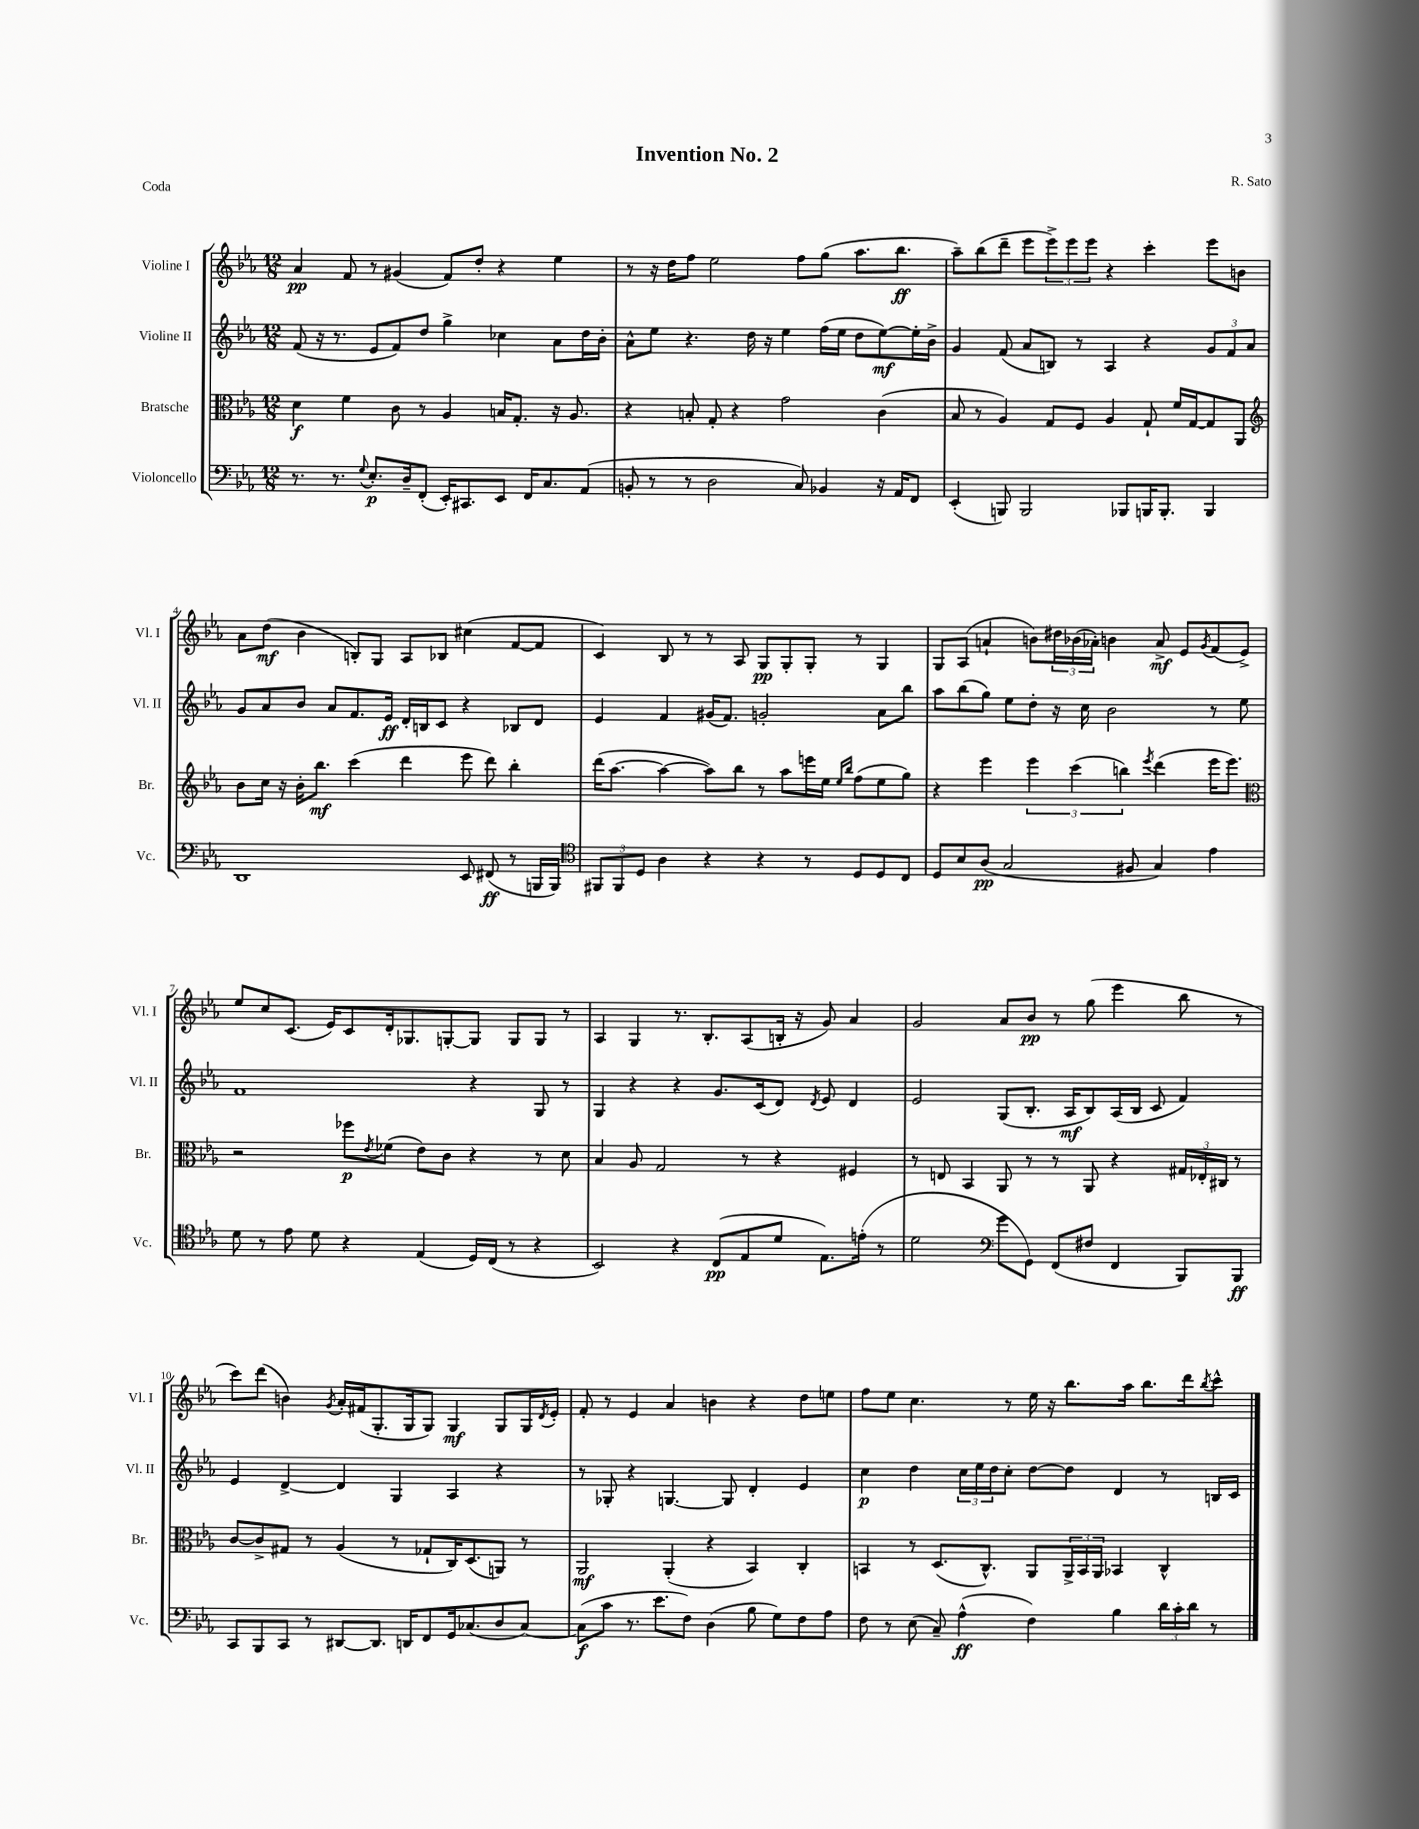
\header { title = "Invention No. 2" composer = "R. Sato" piece = "Coda" }
<<
\new StaffGroup <<
\new Staff = "s0" \with { instrumentName = "Violine I" shortInstrumentName = "Vl. I" } {
    \clef treble \key ees \major \numericTimeSignature \time 12/8
    aes'4\pp f'8 r8 gis'4( f'8) d''8-. r4 ees''4 |
    r8 r16 d''16 f''8 ees''2 f''8 g''8( aes''8. bes''8.\ff |
    aes''8--) bes''8( d'''8-- ees'''8 \tuplet 3/2 { ees'''8->) ees'''8 ees'''8 } r4 c'''4-. ees'''8 b'8 |
    aes'8 d''8\mf( bes'4 b8-.) g8 aes8 bes8 cis''4( f'8~ f'8 |
    c'4) bes8 r8 r8 aes8 g8\pp g8-. g8-. r8 g4 |
    g8 aes8( a'4-! b'8) \tuplet 3/2 { dis''16 bes'16( aes'16-.) } b'4 aes'8->\mf ees'8 \acciaccatura { g'8 } f'8( ees'8->) |
    ees''8 c''8 c'8.( ees'16) c'8 d'16-. ges8. g8~-. g8 g8 g8 r8 |
    aes4 g4 r8. bes8.-. aes8( b16-. r16 g'8) aes'4 |
    g'2 aes'8 bes'8\pp r8 g''8( ees'''4 bes''8 r8 |
    c'''8) d'''8( b'4) \acciaccatura { g'8 } aes'16-. fis'16( g8.-. g16 g8) g4\mf g8 g16 \acciaccatura { d'8 } ees'16-. |
    f'8-. r8 ees'4 aes'4 b'4 r4 d''8 e''8 |
    f''8 ees''8 c''4. r8 ees''16 r16 bes''8. aes''16 bes''8. d'''16 \acciaccatura { bes''8 } c'''8-^ \bar "|." |
}
\new Staff = "s1" \with { instrumentName = "Violine II" shortInstrumentName = "Vl. II" } {
    \clef treble \key ees \major \numericTimeSignature \time 12/8
    f'8( r16 r8. ees'8 f'8) d''8 g''4-> ces''4 aes'8 d''16 bes'16-. |
    aes'8-^ ees''8 r4. d''16 r16 ees''4 f''16( ees''16 d''8 ees''8~\mf) ees''16-. bes'16-> |
    g'4 f'8( aes'8 b8) r8 aes4 r4 \tuplet 3/2 { g'8 f'8 aes'8 } |
    g'8 aes'8 bes'8 aes'8 f'8. ees'16\ff d'16-. b16 c'8 r4 bes8 d'8 |
    ees'4 f'4 gis'16( f'8.) g'2-. aes'8 bes''8 |
    aes''8 bes''8( g''8) ees''8 d''8-. r16 c''16 bes'2 r8 ees''8 |
    f'1 r4 g8 r8 |
    g4 r4 r4 g'8. c'16( d'8) \acciaccatura { d'8 } ees'8 d'4 |
    ees'2 g8( bes8.-. aes16\mf bes8) aes16( bes16 c'8 f'4) |
    ees'4 d'4~-> d'4 g4 aes4 r4 |
    r8 ges8-. r4 g4.~ g8 d'4-. ees'4 |
    c''4\p d''4 \tuplet 3/2 { c''16 ees''16 d''16 } c''8-. d''8~ d''8 d'4 r8 b16 c'16 \bar "|." |
}
\new Staff = "s2" \with { instrumentName = "Bratsche" shortInstrumentName = "Br." } {
    \clef alto \key ees \major \numericTimeSignature \time 12/8
    d'4\f f'4 c'8 r8 aes4 b16 g8.-. r16 aes8. |
    r4 b8-. g8-. r4 g'2 c'4( |
    bes8 r8 aes4) g8 f8 aes4 g8-! f'16 g16~ g8 aes,8 |
    \clef treble bes'8 c''16 r16 bes'16-. bes''8.\mf c'''4( d'''4 ees'''8 d'''8) bes''4-. |
    d'''16( aes''8.~ aes''4~ aes''8) bes''8 r8 aes''8 e'''16 ees''16 \grace { ees''16 bes''16 } f''8( ees''8 g''8) |
    r4 ees'''4 \tuplet 3/2 { ees'''4 c'''4( b''4) } \acciaccatura { ees'''8 } d'''4( ees'''16 ees'''8.) |
    \clef alto r2 fes''8\p \acciaccatura { ees'8 } fes'8( ees'8) c'8 r4 r8 d'8 |
    bes4 aes8 g2 r8 r4 fis4 |
    r8 e8 bes,4 aes,8 r8 r8 aes,8 r4 \tuplet 3/2 { gis16 ees16-. cis16 } r8 |
    c'8~ c'8-> gis8 r8 aes4( r8 ges8-! c16) d8.( a,8) r8 |
    aes,2\mf aes,4-.( r4 bes,4) c4-. |
    b,4 r8 d8.( c8.-^) aes,8 \tuplet 3/2 { aes,16-> b,16 aes,16 } bes,4 c4-^ \bar "|." |
}
\new Staff = "s3" \with { instrumentName = "Violoncello" shortInstrumentName = "Vc." } {
    \clef bass \key ees \major \numericTimeSignature \time 12/8
    r8. r8. \appoggiatura { g8 } ees8.-.\p d16-- f,8-.( ees,16-.) cis,8. ees,8 f,16 c8. aes,8( |
    b,8-. r8 r8 d2 c8) bes,4 r16 aes,16 f,8 |
    ees,4-.( b,,8) b,,2 bes,,8 b,,16 b,,8.-. b,,4 |
    d,1 ees,8 fis,8\ff( r8 b,,16 b,,16) |
    \clef tenor \tuplet 3/2 { fis,8 fis,8 d8 } aes4 r4 r4 r8 d8 d8 c8 |
    d8 bes8 aes8\pp( g2 fis8 g4) ees'4 |
    d'8 r8 ees'8 d'8 r4 ees4( d16) c16( r8 r4 |
    bes,2) r4 c8\pp( ees8 d'8 ees8.) e'16-.( r8 |
    d'2 \clef bass g'8 g,8) f,8( fis8 f,4 bes,,8) bes,,8\ff |
    c,8 bes,,8 c,8 r8 dis,8~ dis,8. d,16 f,8 g,16 ces8.( d8 ces8~) |
    ces8\f( c'8 r8. ees'8. f8) d4( bes8 g8) f8 aes8 |
    f8 r8 ees8( c8--) aes4-^\ff( f4) bes4 \tuplet 3/2 { d'16 c'16-. d'16 } r8 \bar "|." |
}
>>
>>
